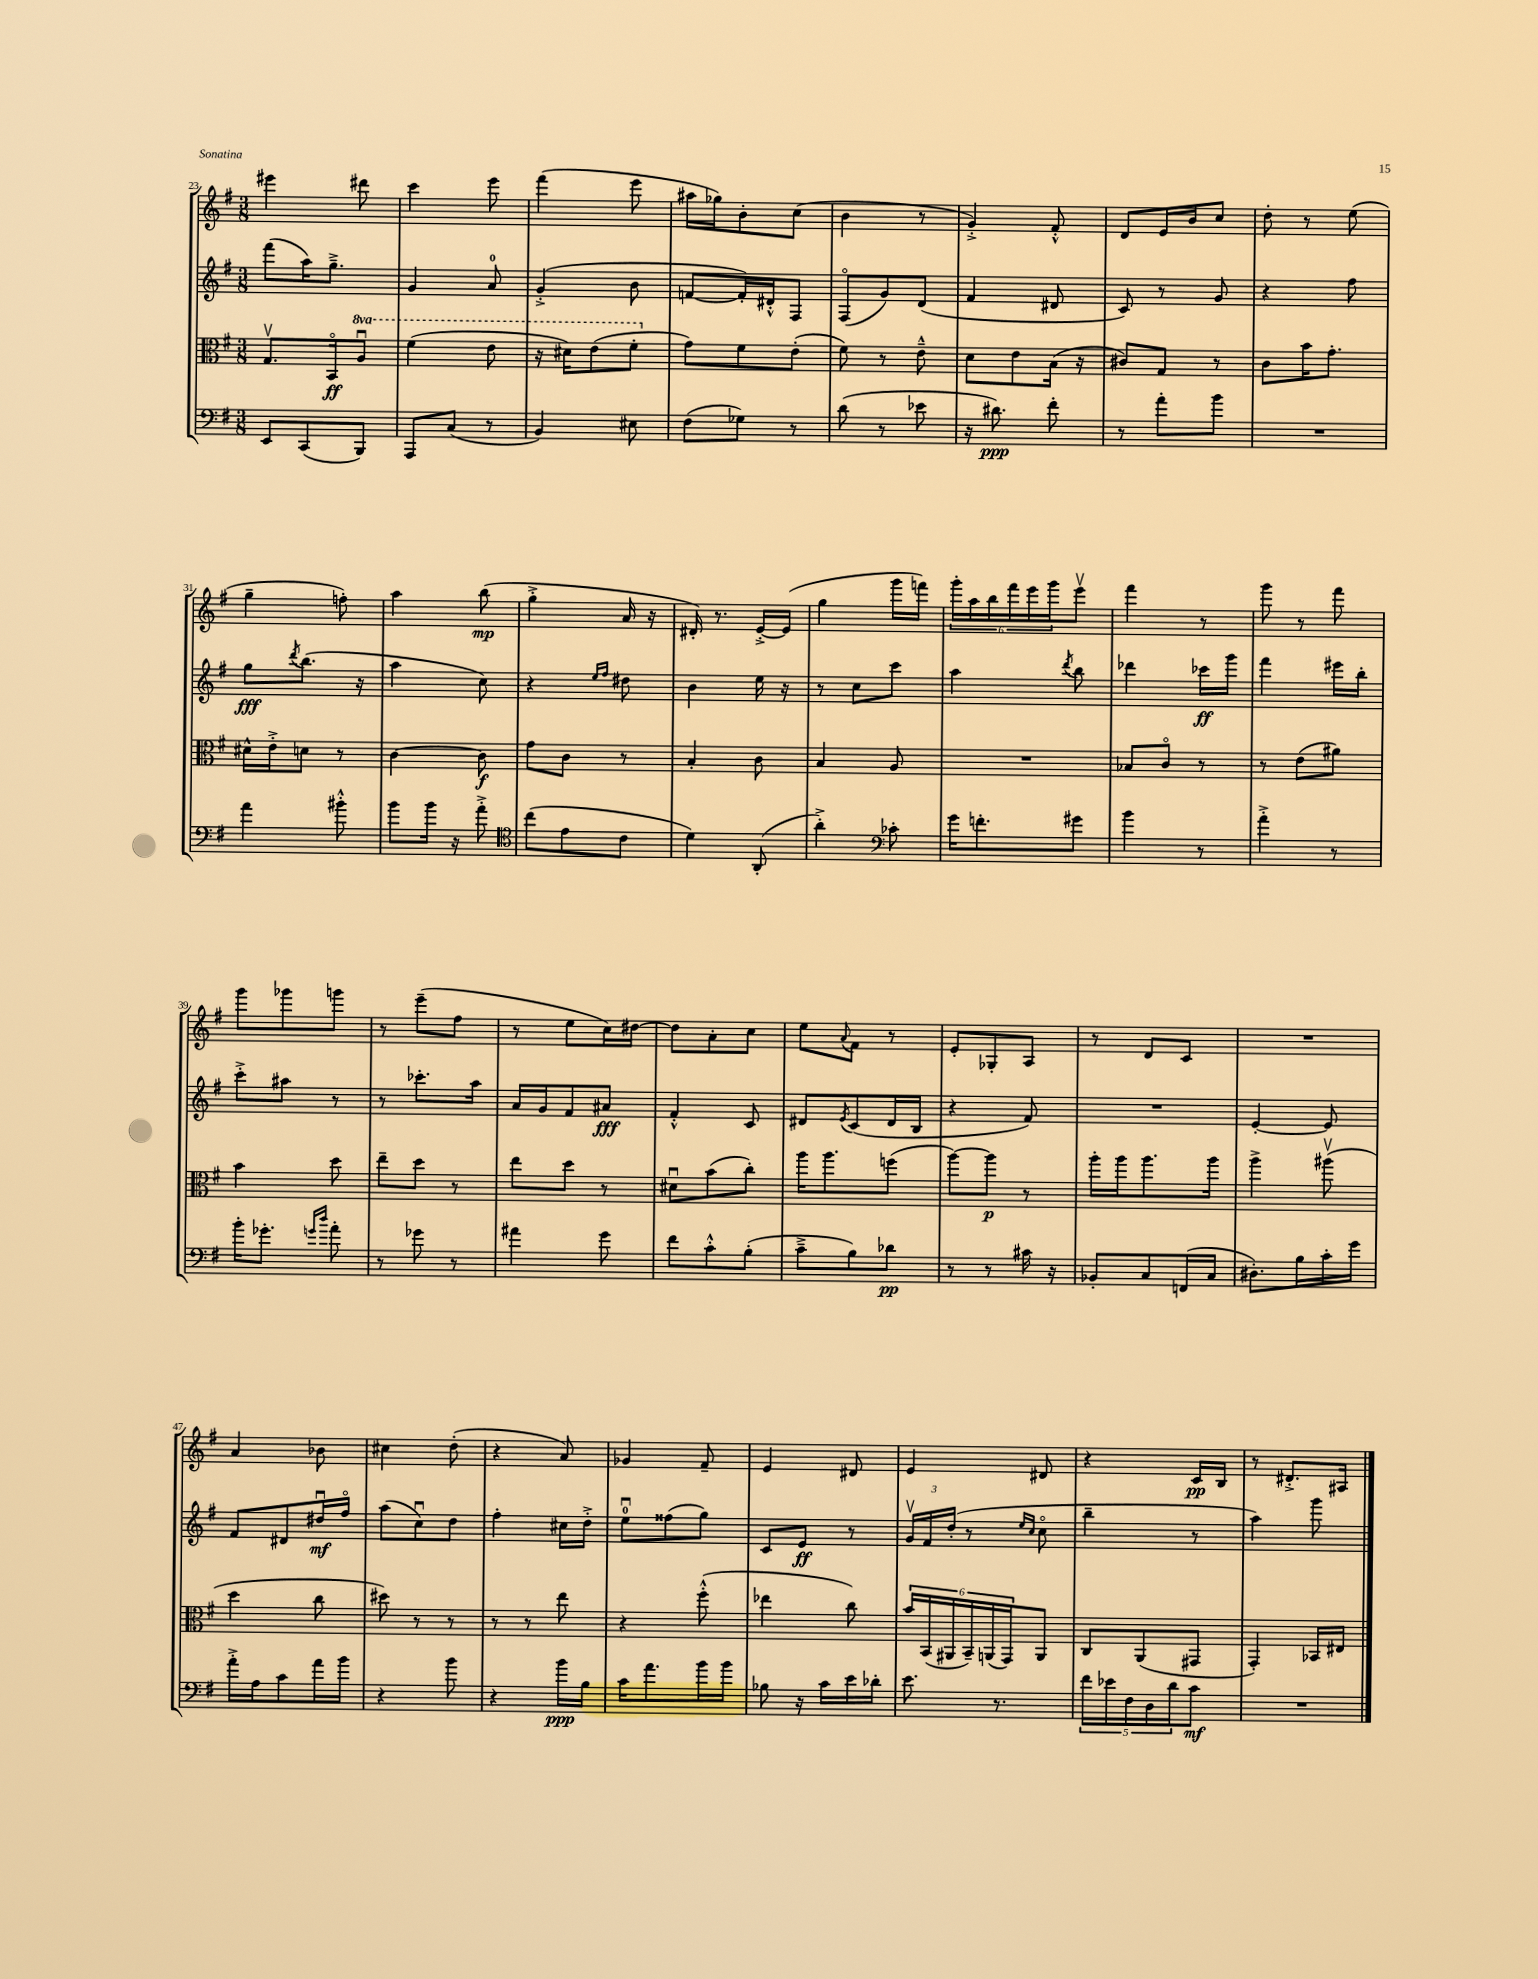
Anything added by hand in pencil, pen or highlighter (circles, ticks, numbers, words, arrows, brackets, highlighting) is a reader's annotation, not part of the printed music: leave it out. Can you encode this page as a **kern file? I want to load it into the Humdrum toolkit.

**kern	**dynam	**kern	**dynam	**kern	**dynam	**kern	**dynam
*part4	*part4	*part3	*part3	*part2	*part2	*part1	*part1
*staff4	*staff4	*staff3	*staff3	*staff2	*staff2	*staff1	*staff1
*clefF4	*	*clefC3	*	*clefG2	*	*clefG2	*
*k[f#]	*	*k[f#]	*	*k[f#]	*	*k[f#]	*
*M3/8	*	*M3/8	*	*M3/8	*	*M3/8	*
=23	=23	=23	=23	=23	=23	=23	=23
8EE/L	.	8.Gv/L	.	(8fff#\L	.	4eee#X\	.
(8CC/	.	.	.	16aa\K)	.	.	.
.	.	16BB/k	ff	8.gg~^\J	.	.	.
*	*	*8va	*	*	*	*	*
8BBB/J)	.	8au/J	.	.	.	8ddd#X\	.
=24	=24	=24	=24	=24	=24	=24	=24
8AAA/L	.	(4ff#\	.	4g/	.	4ccc\	.
(8C/J	.	.	.	.	.	.	.
8r	.	8ee\	.	8a/	.	8eee\	.
=25	=25	=25	=25	=25	=25	=25	=25
4BB/)	.	16r	.	(4g'^/	.	(4fff#\	.
.	.	16dd#X\KL)	.	.	.	.	.
.	.	(8ee\	.	.	.	.	.
8E#X\	.	8ff#'\J	.	8b\	.	8eee\	.
=26	=26	=26	=26	=26	=26	=26	=26
*	*	*X8va	*	*	*	*	*
(8F#\L	.	8g\L)	.	[8fn/L	.	16aa#X\LL	.
.	.	.	.	.	.	16gg-X\J)	.
8G-X\J)	.	8f#\	.	16f'/L])	.	8b'\	.
.	.	.	.	16d#X'^^/J	.	.	.
8r	.	(8e'\J	.	8F#/J	.	(8cc\J	.
=27	=27	=27	=27	=27	=27	=27	=27
(8d\	.	8f#\)	.	(8F#/L	.	4b\	.
8r	.	8r	.	8g/)	.	.	.
8e-X\	.	8e~^^\	.	(8d/J	.	8r	.
=28	=28	=28	=28	=28	=28	=28	=28
16r	.	8d\L	.	4f#/	.	4g'^/)	.
8.d#X\)	ppp	.	.	.	.	.	.
.	.	8e\	.	.	.	.	.
8f#'\	.	(16B\Jk	.	8d#X/	.	8f#'^^/	.
.	.	16r	.	.	.	.	.
=29	=29	=29	=29	=29	=29	=29	=29
8r	.	8c#X/L)	.	8c/)	.	8d/L	.
8a'\L	.	8G/J	.	8r	.	16e/L	.
.	.	.	.	.	.	16b/J	.
8b\J	.	8r	.	8g/	.	8cc/J	.
=30	=30	=30	=30	=30	=30	=30	=30
4.r	.	8c\L	.	4r	.	8dd'\	.
.	.	16b\K	.	.	.	8r	.
.	.	8.g'\J	.	.	.	.	.
.	.	.	.	8ff#\	.	(8ee\	.
!!LO:LB:g=z
=31	=31	=31	=31	=31	=31	=31	=31
4a\	.	16d#X^^\LL	.	8gg\L	fff	4gg~\	.
.	.	16e'^\J	.	.	.	.	.
.	.	.	.	8qddd/	.	.	.
.	.	8dn\J	.	(8.bb\J	.	.	.
8b#X'^^\	.	8r	.	.	.	8ffn'\)	.
.	.	.	.	16r	.	.	.
=32	=32	=32	=32	=32	=32	=32	=32
8b\L	.	[4c\	.	4aa\	.	4aa\	.
16b\Jk	.	.	.	.	.	.	.
16r	.	.	.	.	.	.	.
8a'^\	.	8c\]	f	8cc\)	.	(8bb\	mp
=33	=33	=33	=33	=33	=33	=33	=33
*clefC4	*	*	*	*	*	*	*
(8cc\L	.	8g\L	.	4r	.	4gg'^\	.
8e\	.	8c\J	.	.	.	.	.
.	.	.	.	16qqee/LL	.	.	.
.	.	.	.	16qqff#/JJ	.	.	.
8c\J	.	8r	.	8dd#X\	.	16a/	.
.	.	.	.	.	.	16r	.
=34	=34	=34	=34	=34	=34	=34	=34
4d\)	.	4B'/	.	4b\	.	16d#X'/)	.
.	.	.	.	.	.	8.r	.
(8AA'/	.	8c\	.	16ee\	.	[16e'^/LL	.
.	.	.	.	16r	.	(16e/JJ]	.
=35	=35	=35	=35	=35	=35	=35	=35
4a'^\)	.	4B/	.	8r	.	4gg\	.
.	.	.	.	8cc\L	.	.	.
*clefF4	*	*	*	*	*	*	*
8c-X'\	.	8A/	.	8ccc\J	.	16ggg\LL	.
.	.	.	.	.	.	16fffn\JJ)	.
=36	=36	=36	=36	=36	=36	=36	=36
16g\KL	.	4.r	.	4aa\	.	24ggg'\LL	.
.	.	.	.	.	.	24aa\	.
8.fn'\	.	.	.	.	.	.	.
.	.	.	.	.	.	24bb\	.
.	.	.	.	.	.	24fff#\	.
.	.	.	.	.	.	24eee\	.
.	.	.	.	.	.	24ggg\J	.
.	.	.	.	8qddd/	.	.	.
8g#X\J	.	.	.	8bb\	.	8eeev\J	.
=37	=37	=37	=37	=37	=37	=37	=37
4b\	.	8B-X/L	.	4ddd-X\	.	4fff#\	.
.	.	8c/J	.	.	.	.	.
8r	.	8r	.	16ccc-X\LL	ff	8r	.
.	.	.	.	16ggg\JJ	.	.	.
=38	=38	=38	=38	=38	=38	=38	=38
4a'^\	.	8r	.	4fff#\	.	8ggg\	.
.	.	(8e\L	.	.	.	8r	.
8r	.	8a#X\J)	.	16eee#X\LL	.	8fff#\	.
.	.	.	.	16bb'\JJ	.	.	.
!!LO:LB:g=z
=39	=39	=39	=39	=39	=39	=39	=39
16b'\KL	.	4b\	.	8ccc'^\L	.	8ggg\L	.
8.g-X'\J	.	.	.	.	.	.	.
.	.	.	.	8aa#X\J	.	8ggg-X\	.
16qqgn/LL	.	.	.	.	.	.	.
16qqdd/JJ	.	.	.	.	.	.	.
8a'\	.	8dd\	.	8r	.	8gggn\J	.
=40	=40	=40	=40	=40	=40	=40	=40
8r	.	8ee~\L	.	8r	.	8r	.
8g-X\	.	8dd\J	.	8.ccc-X'\L	.	(8eee~\L	.
8r	.	8r	.	.	.	8ff#\J	.
.	.	.	.	16aa\Jk	.	.	.
=41	=41	=41	=41	=41	=41	=41	=41
4a#X\	.	8ee\L	.	16a/LL	.	8r	.
.	.	.	.	16g/J	.	.	.
.	.	8dd\J	.	8f#/	.	8ee\L	.
8g\	.	8r	.	8a#X/J	fff	16cc\L)	.
.	.	.	.	.	.	[16dd#X\JJ	.
=42	=42	=42	=42	=42	=42	=42	=42
8f#\L	.	8d#Xu\L	.	4f#'^^/	.	8dd#\L]	.
8c'^^\	.	(8b\	.	.	.	8a'\	.
(8B'\J	.	8cc'\J)	.	8c/	.	8cc\J	.
=43	=43	=43	=43	=43	=43	=43	=43
8c~^\L	.	16aa\KL	.	8d#X/L	.	8ee\L	.
.	.	8.aa\	.	.	.	.	.
.	.	.	.	8qe/	.	8qqa/	.
8B\)	.	.	.	(8c/	.	8f#\J	.
8d-X\J	pp	(8ffn\J	.	16d#/L	.	8r	.
.	.	.	.	16B/JJ	.	.	.
=44	=44	=44	=44	=44	=44	=44	=44
8r	.	[8aa\L)	.	4r	.	8e'/L	.
8r	.	8aa\J]	p	.	.	8G-X'/	.
16c#X\	.	8r	.	8f#/)	.	8A/J	.
16r	.	.	.	.	.	.	.
=45	=45	=45	=45	=45	=45	=45	=45
8BB-X'/L	.	16aa'\LL	.	4.r	.	8r	.
.	.	16aa\J	.	.	.	.	.
8C/	.	8.aa\	.	.	.	8d/L	.
(16FFn/L	.	.	.	.	.	8c/J	.
16C/JJ	.	16aa\Jk	.	.	.	.	.
=46	=46	=46	=46	=46	=46	=46	=46
8.D#X'\L)	.	4aa^\	.	[4e'/	.	4.r	.
16B\L	.	.	.	.	.	.	.
16c'\	.	(8aa#Xv\	.	8e/]	.	.	.
16g\JJ	.	.	.	.	.	.	.
!!LO:LB:g=z
=47	=47	=47	=47	=47	=47	=47	=47
16a'^\LL	.	4dd\	.	8f#/L	.	4a/	.
16A\J	.	.	.	.	.	.	.
8c\	.	.	.	8d#X/	.	.	.
16a\L	.	8cc\	.	16dd#Xu/L	mf	8b-X\	.
16b\JJ	.	.	.	16ff#/JJ	.	.	.
=48	=48	=48	=48	=48	=48	=48	=48
4r	.	8dd#X\)	.	(8aa\L	.	4cc#X\	.
.	.	8r	.	8ccu\)	.	.	.
8b\	.	8r	.	8dd\J	.	(8dd'\	.
=49	=49	=49	=49	=49	=49	=49	=49
4r	.	8r	.	4ff#'\	.	4r	.
.	.	8r	.	.	.	.	.
16b\LL	ppp	8ee\	.	16cc#X\LL	.	8a/)	.
16B\JJ	.	.	.	16dd'^\JJ	.	.	.
=50	=50	=50	=50	=50	=50	=50	=50
16c\KL	.	4r	.	8eeu\L	.	4g-X/	.
8.a\	.	.	.	.	.	.	.
.	.	.	.	(8ff##X\	.	.	.
16b\L	.	(8ff#'^^\	.	8gg\J)	.	8f#~/	.
16b\JJ	.	.	.	.	.	.	.
=51	=51	=51	=51	=51	=51	=51	=51
8B-X\	.	4ee-X\	.	8c/L	.	4e/	.
16r	.	.	.	8e/J	ff	.	.
16c\LL	.	.	.	.	.	.	.
16e\	.	8cc\)	.	8r	.	8d#X/	.
16d-X'\JJ	.	.	.	.	.	.	.
=52	=52	=52	=52	=52	=52	=52	=52
8.e\	.	24b/LL	.	24gv/LL	.	4e/	.
.	.	(24BB/	.	24f#/	.	.	.
.	.	24AA#X/	.	(24dd'/JJ	.	.	.
.	.	24BB~/)	.	8r	.	.	.
.	.	(24AAn/	.	.	.	.	.
8.r	.	.	.	.	.	.	.
.	.	24GG/J)	.	.	.	.	.
.	.	.	.	16qqee/LL	.	.	.
.	.	.	.	16qqcc/JJ	.	.	.
.	.	8AA/J	.	8cc\	.	8d#X/	.
=53	=53	=53	=53	=53	=53	=53	=53
20f#\LL	.	8C/L	.	4bb~\	.	4r	.
20e-X\	.	.	.	.	.	.	.
20F#\	.	.	.	.	.	.	.
.	.	(8AA/	.	.	.	.	.
20D\	.	.	.	.	.	.	.
20d\J	.	.	.	.	.	.	.
8c\J	mf	8GG#X/J	.	8r	.	16c/LL	pp
.	.	.	.	.	.	16B/JJ	.
=54	=54	=54	=54	=54	=54	=54	=54
4.r	.	4GG'/)	.	4aa\)	.	8r	.
.	.	.	.	.	.	8.d#X'^/L	.
.	.	16BB-X/LL	.	8ggg\	.	.	.
.	.	16E#X/JJ	.	.	.	16A#X/Jk	.
==	==	==	==	==	==	==	==
*-	*-	*-	*-	*-	*-	*-	*-
